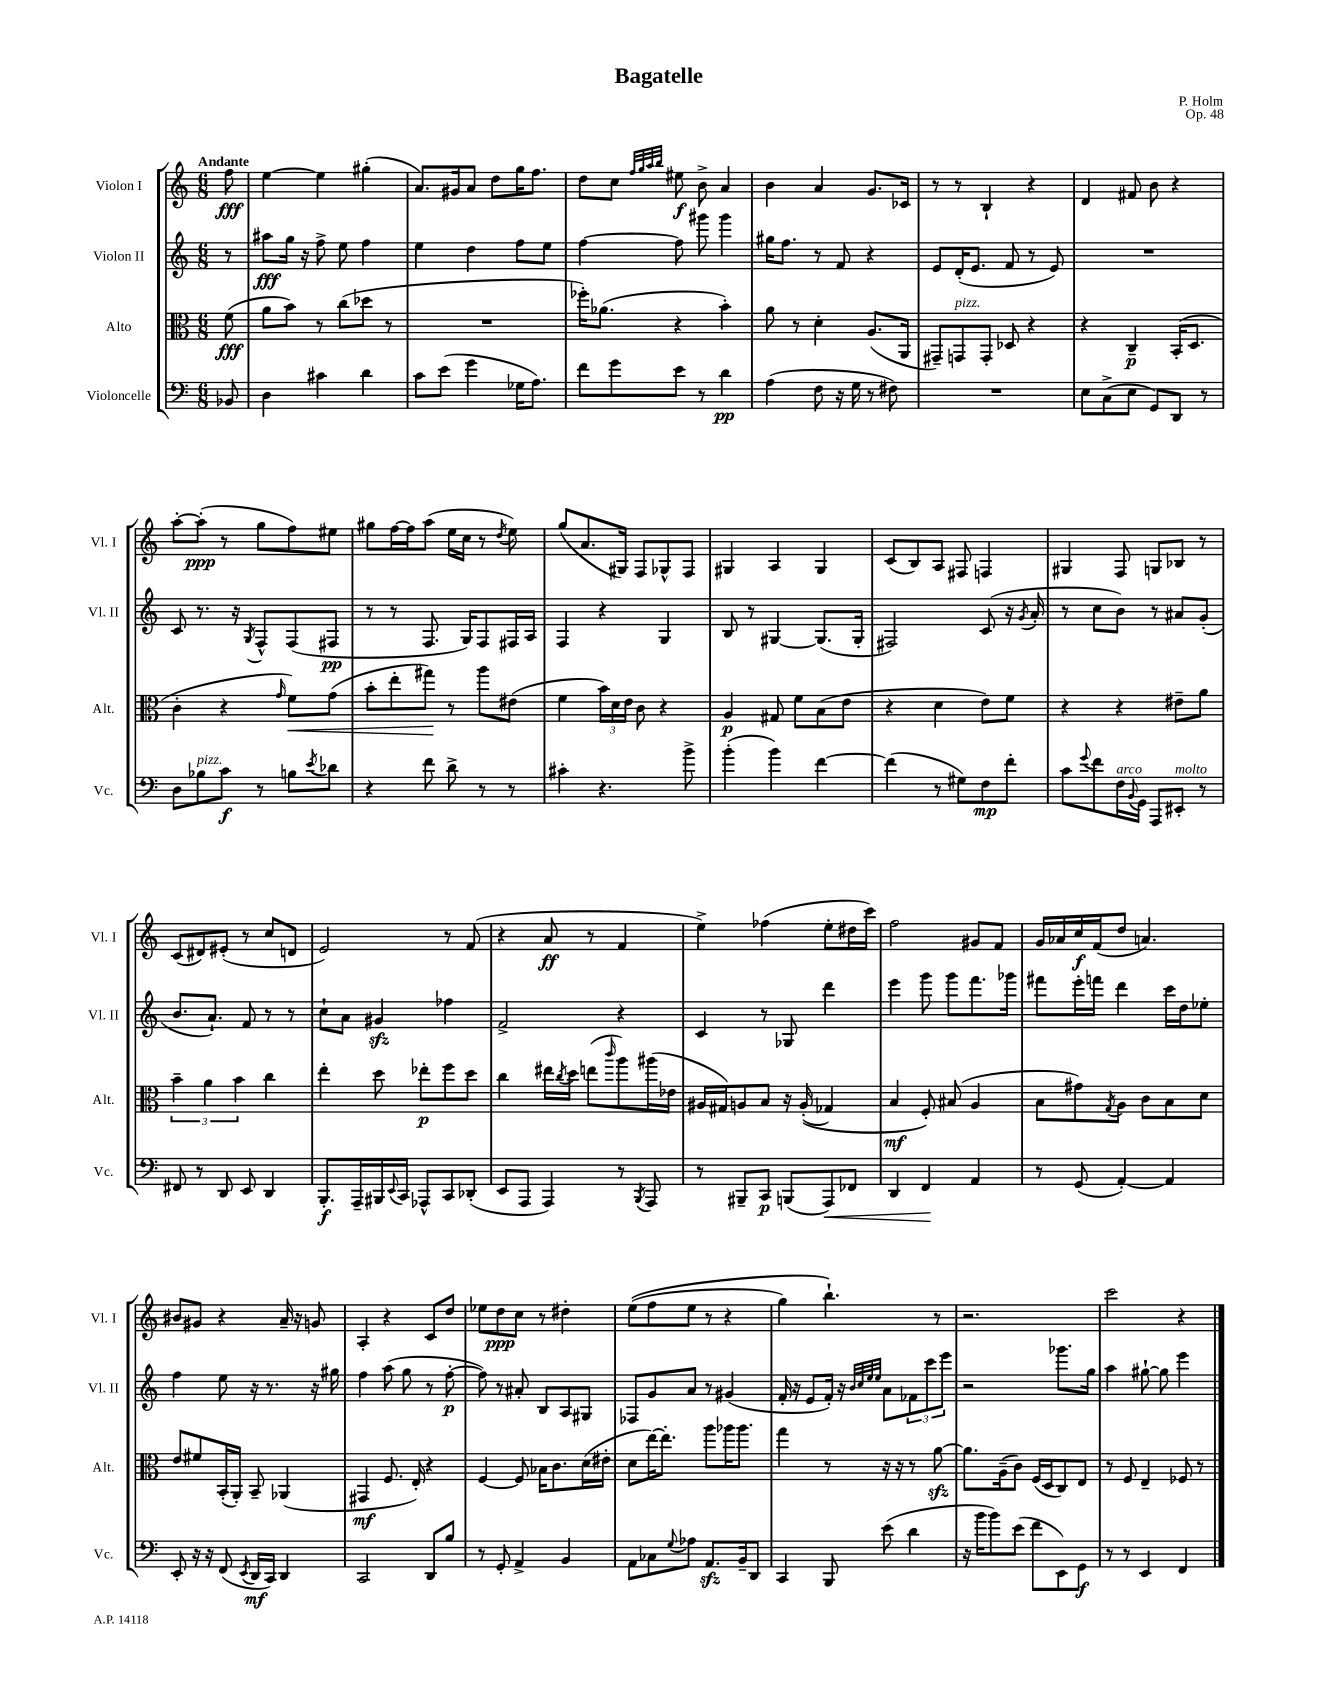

**kern	**dynam	**kern	**dynam	**kern	**dynam	**kern	**dynam
*part4	*part4	*part3	*part3	*part2	*part2	*part1	*part1
*staff4	*staff4	*staff3	*staff3	*staff2	*staff2	*staff1	*staff1
*I"Violoncelle	*	*I"Alto	*	*I"Violon II	*	*I"Violon I	*
*I'Vc.	*	*I'Alt.	*	*I'Vl. II	*	*I'Vl. I	*
*clefF4	*	*clefC3	*	*clefG2	*	*clefG2	*
*k[]	*	*k[]	*	*k[]	*	*k[]	*
*M6/8	*	*M6/8	*	*M6/8	*	*M6/8	*
=	=	=	=	=	=	=	=
!	!	!	!	!	!	!LO:TX:a:B:t=Andante	!
8BB-X/	.	(8f\	fff	8r	.	8ff\	fff
=1	=1	=1	=1	=1	=1	=1	=1
4D\	.	8a\L	.	8aa#X\L	fff	[4ee\	.
.	.	8b\J)	.	16gg\Jk	.	.	.
.	.	.	.	16r	.	.	.
4c#X\	.	8r	.	8ff^\	.	4ee\]	.
.	.	(8cc\L	.	8ee\	.	.	.
4d\	.	8dd-X\J	.	4ff\	.	(4gg#X'\	.
.	.	8r	.	.	.	.	.
=2	=2	=2	=2	=2	=2	=2	=2
8c\L	.	2.r	.	4ee\	.	8.a/L)	.
(8e\J	.	.	.	.	.	.	.
.	.	.	.	.	.	16g#X/k	.
4g\	.	.	.	4dd\	.	8a/J	.
.	.	.	.	.	.	8dd\L	.
16G-X\KL	.	.	.	8ff\L	.	16gg\K	.
8.A\J)	.	.	.	.	.	8.ff\J	.
.	.	.	.	8ee\J	.	.	.
=3	=3	=3	=3	=3	=3	=3	=3
8f\L	.	16ff-X'\KL)	.	[4ff\	.	8dd\L	.
.	.	(8.a-X\J	.	.	.	.	.
8g\	.	.	.	.	.	8cc\J	.
.	.	.	.	.	.	32qqff/LLL	.
.	.	.	.	.	.	32qqgg/	.
.	.	.	.	.	.	32qqaa/	.
.	.	.	.	.	.	32qqbb/JJJ	.
8e\J	.	4r	.	8ff\]	.	8ee#X\	f
8r	.	.	.	8ggg#X\	.	8b^\	.
4d\	pp	4b'\)	.	4ggg#\	.	4a/	.
=4	=4	=4	=4	=4	=4	=4	=4
(4A\	.	8a\	.	16gg#X\KL	.	4b\	.
.	.	.	.	8.ff\J	.	.	.
.	.	8r	.	.	.	.	.
8F\	.	4d'\	.	8r	.	4a/	.
16r	.	.	.	8f/	.	.	.
16G\	.	.	.	.	.	.	.
8r	.	(8.A/L	.	4r	.	8.g/L	.
8F#X\)	.	.	.	.	.	.	.
.	.	16AA/Jk	.	.	.	16c-X/Jk	.
=5	=5	=5	=5	=5	=5	=5	=5
2.r	.	8GG#X~/L)	.	8e/L	.	8r	.
!	!	!LO:TX:a:i:t=pizz.	!	!	!	!	!
.	.	8GGn/	.	(16d'/K	.	8r	.
.	.	.	.	8.e/J	.	.	.
.	.	8GG'/J	.	.	.	4B`/	.
.	.	8D-X/	.	8f/	.	.	.
.	.	4r	.	8r	.	4r	.
.	.	.	.	8e/)	.	.	.
=6	=6	=6	=6	=6	=6	=6	=6
8E\L	.	4r	.	2.r	.	4d/	.
(8C^\	.	.	.	.	.	.	.
8E\J	.	4C~/	p	.	.	8f#X/	.
8GG/L)	.	.	.	.	.	8b\	.
8DD/J	.	(16BB'/KL	.	.	.	4r	.
.	.	8.D/J	.	.	.	.	.
8r	.	.	.	.	.	.	.
!!LO:LB:g=z
=7	=7	=7	=7	=7	=7	=7	=7
8D\L	.	4c'\	.	8c/	.	[8aa'\L	.
!LO:TX:a:i:t=pizz.	!	!	!	!	!	!	!
8B-X\	.	.	.	8.r	.	(8aa'\J]	ppp
8c\J	f	4r	.	.	.	8r	.
.	.	.	.	16r	.	.	.
.	.	.	.	8qG/	.	.	.
8r	.	.	.	8F^^/L	.	8gg\L	.
.	.	16qqg/	.	.	.	.	.
!	!	!	!LO:HP:b	!	!	!	!
8Bn\L	.	8f\L)	<	(8F/	.	8ff\)	.
8qe/	.	.	.	.	.	.	.
8d-X\J	.	(8g\J	.	8F#X/J	pp	8ee#X\J	.
=8	=8	=8	=8	=8	=8	=8	=8
4r	.	8b'\L	.	8r	.	8gg#X\L	.
.	.	8ee'\	.	8r	.	[16ff\L	.
.	.	.	.	.	.	16ff\J]	.
8f\	.	8gg#X\J)	.	8.F/	.	(8aa\J	.
8d^\	.	8r	[	.	.	16ee\LL	.
.	.	.	.	16G/KL)	.	16cc\JJ	.
8r	.	8aa\L	.	8F/	.	8r	.
.	.	.	.	.	.	8qdd/	.
8r	.	(8e#X\J	.	16F#X/L	.	8ee\)	.
.	.	.	.	16A/JJ	.	.	.
=9	=9	=9	=9	=9	=9	=9	=9
4c#X'\	.	4f\	.	4F/	.	(8gg/L	.
.	.	.	.	.	.	8.a/	.
4.r	.	24b\LL)	.	4r	.	.	.
.	.	24d\	.	.	.	.	.
.	.	.	.	.	.	16G#X/Jk)	.
.	.	24e\JJ	.	.	.	.	.
.	.	8c\	.	.	.	8F/L	.
.	.	4r	.	4G/	.	8G-X^^/	.
8b^\	.	.	.	.	.	8F/J	.
=10	=10	=10	=10	=10	=10	=10	=10
(4b'\	.	4A/	p	8B/	.	4G#X/	.
.	.	.	.	8r	.	.	.
4b\)	.	8G#X/	.	[4G#X/	.	4A/	.
.	.	8f\L	.	.	.	.	.
[4f\	.	(8B\	.	(8.G#/L]	.	4G#/	.
.	.	8e\J	.	.	.	.	.
.	.	.	.	16G#'/Jk	.	.	.
=11	=11	=11	=11	=11	=11	=11	=11
(4f\]	.	4r	.	2F#X/)	.	(8c/L	.
.	.	.	.	.	.	8B/)	.
8r	.	4d\	.	.	.	8A/J	.
8G#X\L)	.	.	.	.	.	8F#X/	.
8F\	mp	8e\L)	.	(8c/	.	4Fn/	.
8f'\J	.	8f\J	.	16r	.	.	.
.	.	.	.	8qg/	.	.	.
.	.	.	.	16a'/	.	.	.
=12	=12	=12	=12	=12	=12	=12	=12
8c\L	.	4r	.	8r	.	4G#X/	.
8qqg/	.	.	.	.	.	.	.
8f\	.	.	.	8cc\L	.	.	.
!LO:TX:a:i:t=arco	!	!	!	!	!	!	!
16F\L	.	4r	.	8b\J)	.	8F/	.
8qqBB/	.	.	.	.	.	.	.
16GG\JJ	.	.	.	.	.	.	.
8AAA/L	.	.	.	8r	.	8Gn/L	.
!LO:TX:a:i:t=molto	!	!	!	!	!	!	!
8EE#X'/J	.	8e#X~\L	.	8a#X/L	.	8B-X/J	.
8r	.	8a\J	.	(8g'/J	.	8r	.
!!LO:LB:g=z
=13	=13	=13	=13	=13	=13	=13	=13
8FF#X/	.	6b~\	.	8.b/L	.	(8c/L	.
8r	.	.	.	.	.	8d#X/)	.
.	.	6a\	.	.	.	.	.
.	.	.	.	8.a`/J)	.	.	.
8DD/	.	.	.	.	.	(8e#X'/J	.
.	.	6b\	.	.	.	.	.
8EE/	.	.	.	8f/	.	8r	.
4DD/	.	4cc\	.	8r	.	8cc/L	.
.	.	.	.	8r	.	8dn/J	.
=14	=14	=14	=14	=14	=14	=14	=14
8.BBB'/L	f	4ee'\	.	8cc`\L	.	2e/)	.
.	.	.	.	8a\J	.	.	.
16AAA~/L	.	.	.	.	.	.	.
16BBB#X/	.	8dd\	.	4g#Xzz/	.	.	.
8qqEE/	.	.	.	.	.	.	.
16CC/JJ	.	.	.	.	.	.	.
8AAA-X^^/L	.	8ee-X'\L	p	.	.	.	.
8CC/	.	8ff\	.	4ff-X\	.	8r	.
(8DD-X'/J	.	8dd\J	.	.	.	(8f/	.
=15	=15	=15	=15	=15	=15	=15	=15
8EE/L	.	4cc\	.	2f^/	.	4r	.
8AAA/J	.	.	.	.	.	.	.
4AAA/)	.	16ee#X\LL	.	.	.	8a/	ff
.	.	8qcc/	.	.	.	.	.
.	.	16dd\JJ	.	.	.	.	.
.	.	(8een\L	.	.	.	8r	.
.	.	16qqccc/	.	.	.	.	.
8r	.	8aa\)	.	4r	.	4f/	.
8qBBB/	.	.	.	.	.	.	.
8AAA/	.	(16aa#X\L	.	.	.	.	.
.	.	16e-X\JJ	.	.	.	.	.
=16	=16	=16	=16	=16	=16	=16	=16
8r	.	16A#X/LL	.	4c/	.	4ee^\)	.
.	.	16G#X/J)	.	.	.	.	.
8BBB#X~/L	.	8An/	.	.	.	.	.
8CC/J	p	8B/J	.	8r	.	(4ff-X\	.
(8BBBn/L	.	16r	.	8G-X/	.	.	.
.	.	((16A'/	.	.	.	.	.
!	!LO:HP:b	!	!	!	!	!	!
8AAA/)	<	4G-X/)	.	4ddd\	.	8ee'\L	.
8FF-X/J	.	.	.	.	.	16dd#X\L	.
.	.	.	.	.	.	16ccc\JJ)	.
=17	=17	=17	=17	=17	=17	=17	=17
4DD/	.	4B/	mf	4eee\	.	2ff\	.
4FF/	.	8F'/)	.	8ggg\	.	.	.
.	.	(8B#X/	.	8ggg\L	.	.	.
4AA/	[	4A/	.	8.fff\	.	8g#X/L	.
.	.	.	.	.	.	8f/J	.
.	.	.	.	16ggg-X\Jk	.	.	.
=18	=18	=18	=18	=18	=18	=18	=18
8r	.	8B\L	.	8fff#X\L	.	16g/LL	.
.	.	.	.	.	.	16a-X/	.
(8GG/	.	8g#X\)	.	16eee'\L	.	16cc/	f
.	.	.	.	16fffn\JJ	.	(16f/J	.
.	.	8qG/	.	.	.	.	.
[4AA'/)	.	8A\J	.	4ddd\	.	8dd/J	.
.	.	8c\L	.	.	.	4.an/)	.
4AA/]	.	8B\	.	16ccc\LL	.	.	.
.	.	.	.	16dd\J	.	.	.
.	.	8d\J	.	8ee-X'\J	.	.	.
!!LO:LB:g=z
=19	=19	=19	=19	=19	=19	=19	=19
8EE'/	.	8e/L	.	4ff\	.	8b#X/L	.
16r	.	8f#X/	.	.	.	8g#X/J	.
16r	.	.	.	.	.	.	.
(8FF/	.	(16BB'/L	.	8ee\	.	4r	.
.	.	16AA'/JJ)	.	.	.	.	.
8qEE/	.	.	.	.	.	.	.
16DD/LL	mf	8BB~/	.	16r	.	.	.
16CC/JJ)	.	.	.	8.r	.	.	.
4DD/	.	(4AA-X/	.	.	.	16a~/	.
.	.	.	.	.	.	16r	.
.	.	.	.	16r	.	8gn/	.
.	.	.	.	16gg#X\	.	.	.
=20	=20	=20	=20	=20	=20	=20	=20
2CC/	.	4GG#X/	mf	4ff\	.	4A'/	.
.	.	8.F/	.	(8aa\	.	4r	.
.	.	.	.	8gg\	.	.	.
.	.	16E'/)	.	.	.	.	.
8DD/L	.	4r	.	8r	.	8c/L	.
8B/J	.	.	.	[8ff'\	p	8dd/J	.
=21	=21	=21	=21	=21	=21	=21	=21
8r	.	[4F/	.	8ff\])	.	8ee-X\L	.
8GG'/	.	.	.	8r	.	8dd\	ppp
4AA^/	.	8F/]	.	8a#X'/	.	8cc\J	.
.	.	16B-X\KL	.	8B/L	.	8r	.
.	.	8.c\	.	.	.	.	.
4BB/	.	.	.	8A/	.	4dd#X'\	.
.	.	(16d\L	.	8G#X/J	.	.	.
.	.	16e#X'\JJ	.	.	.	.	.
=22	=22	=22	=22	=22	=22	=22	=22
8AA\L	.	8d\L	.	8F-X/L	.	((8ee\L	.
8C-X\	.	[16ee\K)	.	8g/	.	8ff\	.
.	.	8.ee'\J]	.	.	.	.	.
8qqG/	.	.	.	.	.	.	.
8A-X\J	.	.	.	8a/J	.	8ee\J	.
8.AAzz/L	.	8aa\L	.	8r	.	8r	.
.	.	16aa-X\K	.	(4g#X/	.	4r	.
16BB~/k	.	8.aa-\J	.	.	.	.	.
8DD/J	.	.	.	.	.	.	.
=23	=23	=23	=23	=23	=23	=23	=23
4CC/	.	4gg\	.	16f'/	.	4gg\)	.
.	.	.	.	16r	.	.	.
.	.	.	.	8e/L	.	.	.
8BBB/	.	8r	.	16f'/Jk)	.	4.bb`\)	.
.	.	.	.	16r	.	.	.
.	.	.	.	32qqb/LLL	.	.	.
.	.	.	.	32qqcc/	.	.	.
.	.	.	.	32qqee/	.	.	.
.	.	.	.	32qqee/JJJ	.	.	.
(8e\	.	16r	.	8a\L	.	.	.
.	.	16r	.	.	.	.	.
4d\	.	8r	.	12f-X\	.	.	.
.	.	.	.	12ccc\	.	.	.
.	.	[8azz\	.	.	.	8r	.
.	.	.	.	12eee\J	.	.	.
=24	=24	=24	=24	=24	=24	=24	=24
16r	.	8.a\L]	.	2r	.	2.r	.
16b\KL	.	.	.	.	.	.	.
8b\)	.	.	.	.	.	.	.
.	.	(16A~\k	.	.	.	.	.
(8e\J	.	8c\J)	.	.	.	.	.
8f\L	.	(16F/LL	.	.	.	.	.
.	.	16D/J	.	.	.	.	.
8EE\)	.	8C/)	.	8.ggg-X\L	.	.	.
8GG\J	f	8E/J	.	.	.	.	.
.	.	.	.	16gg\Jk	.	.	.
=25	=25	=25	=25	=25	=25	=25	=25
8r	.	8r	.	4aa\	.	2ccc\	.
8r	.	8F/	.	.	.	.	.
4EE/	.	4E~/	.	[8gg#X`\	.	.	.
.	.	.	.	8gg#\]	.	.	.
4FF/	.	8F-X/	.	4eee\	.	4r	.
.	.	8r	.	.	.	.	.
==	==	==	==	==	==	==	==
*-	*-	*-	*-	*-	*-	*-	*-
